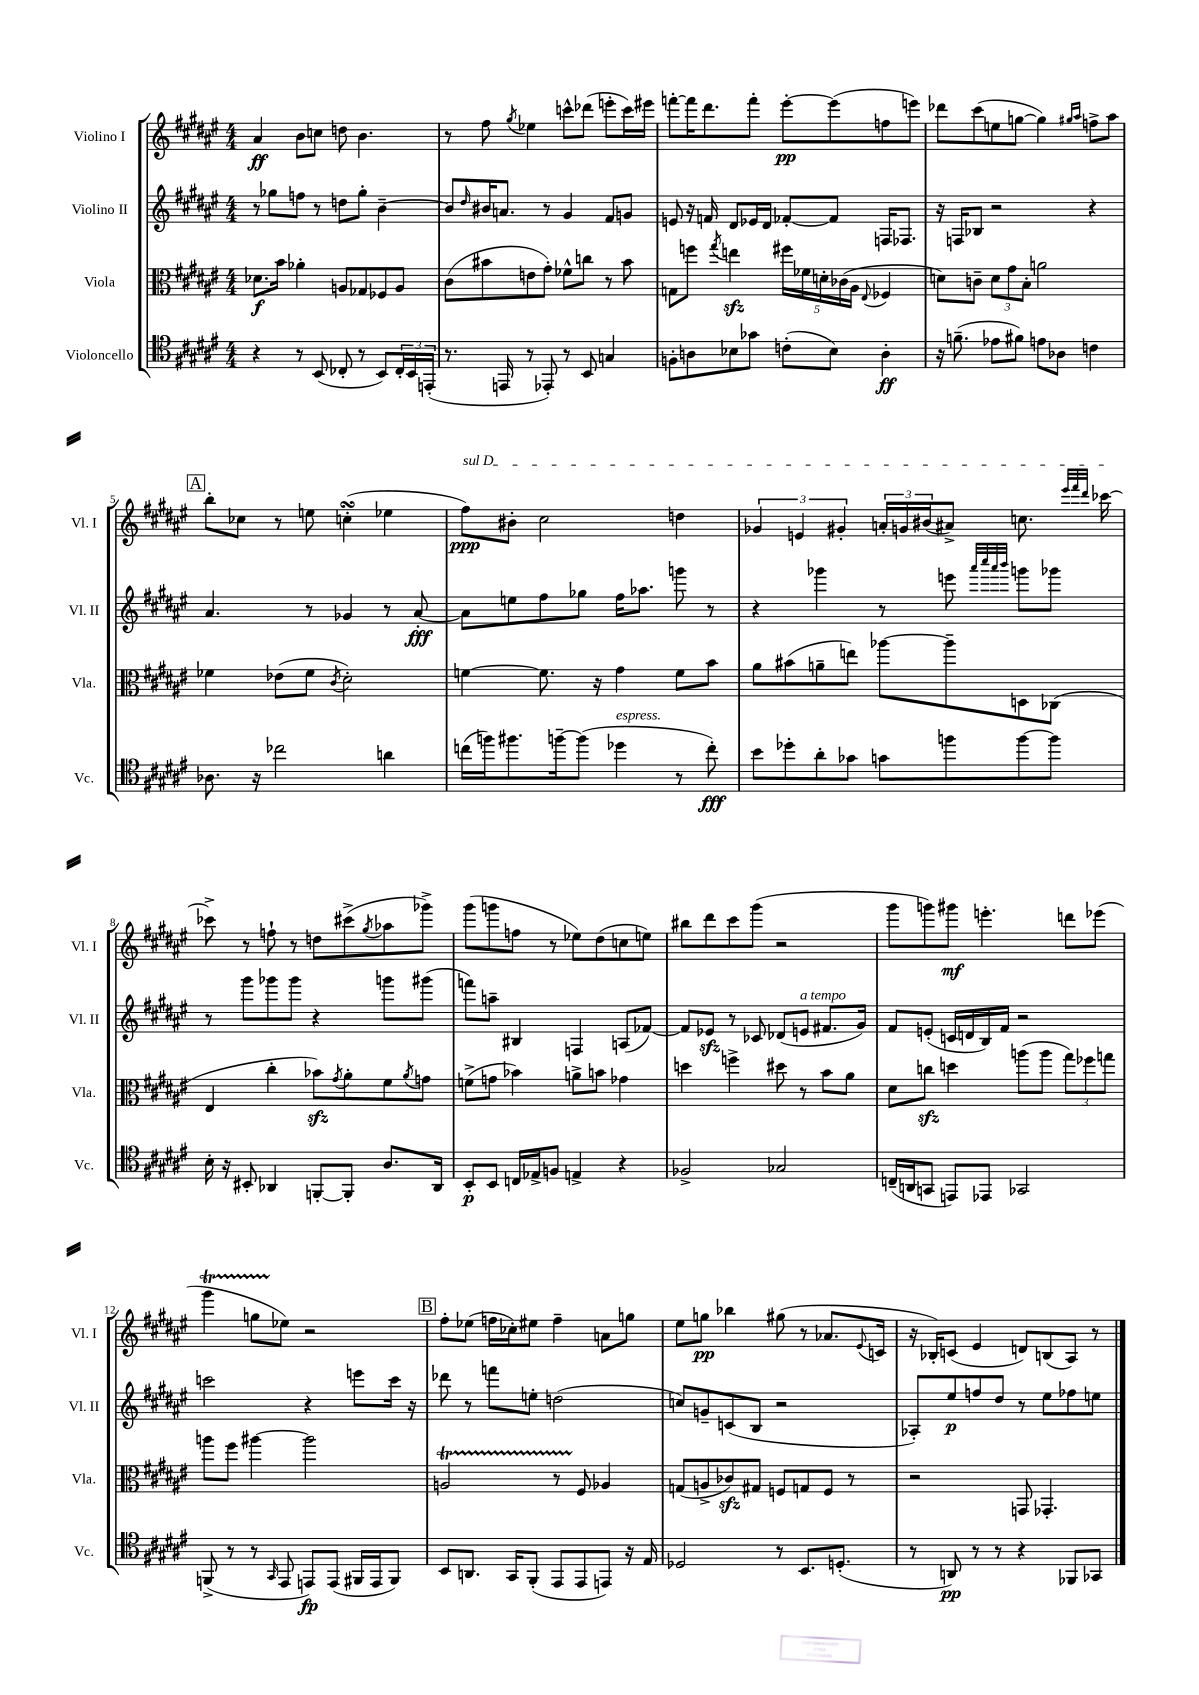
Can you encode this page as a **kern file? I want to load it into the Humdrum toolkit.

**kern	**dynam	**kern	**dynam	**kern	**dynam	**kern	**dynam
*part4	*part4	*part3	*part3	*part2	*part2	*part1	*part1
*staff4	*staff4	*staff3	*staff3	*staff2	*staff2	*staff1	*staff1
*I"Violoncello	*	*I"Viola	*	*I"Violino II	*	*I"Violino I	*
*I'Vc.	*	*I'Vla.	*	*I'Vl. II	*	*I'Vl. I	*
*clefC4	*	*clefC3	*	*clefG2	*	*clefG2	*
*k[f#c#g#d#a#e#]	*	*k[f#c#g#d#a#e#]	*	*k[f#c#g#d#a#e#]	*	*k[f#c#g#d#a#e#]	*
*M4/4	*	*M4/4	*	*M4/4	*	*M4/4	*
=1	=1	=1	=1	=1	=1	=1	=1
4r	.	8.d-X\L	f	8r	.	4a#/	ff
.	.	.	.	8gg-X\L	.	.	.
.	.	16b\Jk	.	.	.	.	.
8r	.	4a-X'\	.	8ffn\J	.	8b\L	.
(8BB/	.	.	.	8r	.	8ccn\J	.
8C-X'/	.	8An/L	.	8ddn\L	.	8ddn\	.
8r	.	8G-X/	.	8gg-'\J	.	4.b\	.
8BB/L)	.	8F-X/	.	[4b~\	.	.	.
24C-'/L	.	8A/J	.	.	.	.	.
24BB/	.	.	.	.	.	.	.
(24EEn'/JJ	.	.	.	.	.	.	.
=2	=2	=2	=2	=2	=2	=2	=2
8.r	.	(8c#\L	.	8b/L]	.	8r	.
.	.	.	.	16qqdd#/	.	.	.
.	.	8b#X\	.	16b#X/K	.	8ff#\	.
16EEn/	.	.	.	8.an/J	.	.	.
.	.	.	.	.	.	8qgg#/	.
8r	.	8en\	.	.	.	4ee-X\	.
8EE-X'/)	.	8g#'\J)	.	8r	.	.	.
8r	.	8f-X^^\L	.	4g#/	.	8cccn^^\L	.
8BB/	.	8ccn\J	.	.	.	(8ddd-X\J	.
4Gn/	.	8r	.	8f#/L	.	8eeen'\L	.
.	.	8b#\	.	8gn/J	.	16ccc\L)	.
.	.	.	.	.	.	16eee#X\JJ	.
=3	=3	=3	=3	=3	=3	=3	=3
8Fn'\L	.	8Gn\L	.	8en/	.	[8fffn'\L	.
8An\	.	8ffn\J	.	16r	.	16fff\K]	.
.	.	.	.	16fn/	.	8.ddd#\	.
.	.	8qgg#/	.	.	.	.	.
8B-X\	.	4eenzz\	.	8d#/L	.	.	.
8g-X\J	.	.	.	16e-X/L	.	8fff'\J	.
.	.	.	.	16d#/JJ	.	.	.
(8cn'\L	.	20ff#X\LL	.	[8f-X'/L	.	[8eee#'\L	pp
.	.	20f-X\	.	.	.	.	.
.	.	20dn'\	.	.	.	.	.
8B-\J)	.	.	.	8f-/J]	.	(8eee#\]	.
.	.	(20c-X\	.	.	.	.	.
.	.	20A#\JJ	.	.	.	.	.
.	.	8qqE#/	.	.	.	.	.
4A'\	ff	4F-X/	.	16Fn/KL	.	8ffn\	.
.	.	.	.	8.F-X/J	.	.	.
.	.	.	.	.	.	8eeen\J)	.
=4	=4	=4	=4	=4	=4	=4	=4
16r	.	8dn\L)	.	16r	.	8ddd-X\L	.
(8.fn~\	.	.	.	16Fn/KL	.	.	.
.	.	8cn~\J	.	8B-X/J	.	(8ccc#\	.
8e-X\L	.	12d\L	.	2r	.	8een\	.
.	.	12g#\	.	.	.	.	.
8f#X\J)	.	.	.	.	.	[8ggn\J	.
.	.	12B'\J	.	.	.	.	.
8en\L	.	2an\	.	.	.	4gg\])	.
8A-X\J	.	.	.	.	.	.	.
.	.	.	.	.	.	16qqgg#X/LL	.
.	.	.	.	.	.	16qqaa#/JJ	.
4cn\	.	.	.	4r	.	8ffn^\L	.
.	.	.	.	.	.	8aa#\J	.
!!LO:LB:g=z
!!LO:REH:place=s1:t=A
=5	=5	=5	=5	=5	=5	=5	=5
8.A-X\	.	4f-X\	.	4.a#/	.	8bb'\L	.
.	.	.	.	.	.	8cc-X\J	.
16r	.	.	.	.	.	.	.
2cc-X\	.	(8e-X\L	.	.	.	8r	.
.	.	8f-\J	.	8r	.	8een\	.
.	.	8qc#/	.	.	.	.	.
.	.	2d#'\)	.	4g-X/	.	(4ccnsSSs'\	.
4an\	.	.	.	8r	.	4ee-X\	.
.	.	.	.	[8a#'/	fff	.	.
=6	=6	=6	=6	=6	=6	=6	=6
!	!	!	!	!	!	!LO:TX:a:i:t=sul D	!
(16ccn\LL	.	[4fn\	.	8a#\L]	.	8ff#\L)	ppp
16ffn\J)	.	.	.	.	.	.	.
8.ff#X\	.	.	.	8een\	.	8b#X'\J	.
.	.	8.f\]	.	8ff#\	.	2cc#\	.
[16ffn~\k	.	.	.	.	.	.	.
(8ff\J]	.	.	.	8gg-X\J	.	.	.
.	.	16r	.	.	.	.	.
!LO:TX:a:i:t=espress.	!	!	!	!	!	!	!
4dd-X\	.	4g#\	.	16ff#\KL	.	.	.
.	.	.	.	8.aa-X\J	.	.	.
8r	.	8f\L	.	8gggn\	.	4ddn\	.
8cc'\)	fff	8b\J	.	8r	.	.	.
=7	=7	=7	=7	=7	=7	=7	=7
8b\L	.	8a#\L	.	4r	.	6g-X/	.
8dd-X'\	.	(8b#X\	.	.	.	.	.
.	.	.	.	.	.	6en/	.
8a#'\	.	8an~\	.	4ggg-X\	.	.	.
.	.	.	.	.	.	6g#X'/	.
8g-X\J	.	8een\J)	.	.	.	.	.
8gn\L	.	[8aa-X\L	.	8r	.	24an'/LL	.
.	.	.	.	.	.	24gn/	.
.	.	.	.	.	.	(24b#X/J	.
8ffn\	.	8aa-~\]	.	8eeen\	.	8a#X^/J)	.
.	.	.	.	32qqaaa#/LLL	.	.	.
.	.	.	.	32qqcccc#/	.	.	.
.	.	.	.	32qqaaa#/	.	.	.
.	.	.	.	32qqbbb/JJJ	.	.	.
[8ff\	.	8Dn\	.	8gggn\L	.	8.ccn\	.
8ff\J]	.	(8C-X\J	.	8ggg-X\J	.	.	.
.	.	.	.	.	.	32qqeee#/LLL	.
.	.	.	.	.	.	32qqfff#/	.
.	.	.	.	.	.	32qqddd#/JJJ	.
.	.	.	.	.	.	[16ccc-X\	.
!!LO:LB:g=z
=8	=8	=8	=8	=8	=8	=8	=8
16B'\	.	4E#/	.	8r	.	8ccc-X^\]	.
16r	.	.	.	.	.	.	.
8BB#X'/	.	.	.	8ggg#\L	.	8r	.
4AA-X/	.	4cc#'\	.	8ggg-X\	.	8ffn`\	.
.	.	.	.	8ggg-\J	.	8r	.
[8FFn'/L	.	8b-Xzz\L)	.	4r	.	8ddn\L	.
.	.	8qg#/	.	.	.	.	.
8FF'/J]	.	8a#'\	.	.	.	(8ccc#X^\	.
.	.	.	.	.	.	8qgg#/	.
8.A#/L	.	8f#\	.	8gggn\L	.	8aa-X\	.
.	.	8qa#/	.	.	.	.	.
.	.	8gn\J	.	(8ggg#X\J	.	8ggg-X^\J)	.
16AA-/Jk	.	.	.	.	.	.	.
=9	=9	=9	=9	=9	=9	=9	=9
8BB'/L	p	(8fn^\L	.	8fffn\L)	.	(8ggg#\L	.
8BB/J	.	8gn\J	.	8aan~\J	.	8gggn\	.
16Cn/LL	.	4b-X\)	.	4B#X/	.	8ffn\J	.
16E-X^/J	.	.	.	.	.	.	.
8Fn/J	.	.	.	.	.	8r	.
4En^/	.	8an^\L	.	4Fn/	.	8ee-X\L)	.
.	.	8bn\J	.	.	.	(8dd#\	.
4r	.	4g-X\	.	(8An/L	.	8ccn\	.
.	.	.	.	[8f-X/J)	.	8een\J)	.
=10	=10	=10	=10	=10	=10	=10	=10
2F-X^/	.	4ddn\	.	8f-/L]	.	8bb#X\L	.
.	.	.	.	8e-Xzz/J	.	8ddd#\	.
.	.	4ffn^\	.	8r	.	8ccc#\	.
.	.	.	.	8c-X/	.	(8ggg#\J	.
2G-X/	.	8dd#X\	.	(8d-X/L	.	2r	.
!	!	!	!	!LO:TX:a:i:t=a tempo	!	!	!
.	.	8r	.	8en/J	.	.	.
.	.	8b\L	.	8.f#X/L	.	.	.
.	.	8a#\J	.	.	.	.	.
.	.	.	.	16g#/Jk)	.	.	.
=11	=11	=11	=11	=11	=11	=11	=11
(16Cn~/LL	.	8d#\L	.	8f#/L	.	8ggg#\L	.
16AAn/J	.	.	.	.	.	.	.
8GGn/J	.	8ccnzz\J	.	(8en'/J	.	8gggn\)	.
8EEn/L)	.	4ddn\	.	16cn/LL	.	8ggg#X\J	mf
.	.	.	.	16dn/	.	.	.
8EE-X/J	.	.	.	16B/)	.	4.eeen'\	.
.	.	.	.	16f#/JJ	.	.	.
2GG-X/	.	(8aan\L	.	2r	.	.	.
.	.	8aa\J	.	.	.	.	.
.	.	12gg#\L)	.	.	.	8dddn\L	.
.	.	12ff-X\	.	.	.	.	.
.	.	.	.	.	.	(8eee-X\J	.
.	.	12ggn\J	.	.	.	.	.
!!LO:LB:g=z
=12	=12	=12	=12	=12	=12	=12	=12
(8FFn^/	.	8aan\L	.	2cccn\	.	4ggg#T\	.
8r	.	8ff#\J	.	.	.	.	.
8r	.	[4aa#X\	.	.	.	8ggnTTT\L	.
16qqGG#/	.	.	.	.	.	.	.
8EE#/	.	.	.	.	.	8ee-X\J)	.
8EEn/L)	fp	2aa#\]	.	4r	.	2r	.
(8EE/J	.	.	.	.	.	.	.
16FF#X/LL	.	.	.	8eeen\L	.	.	.
16EE/J	.	.	.	.	.	.	.
8FF#/J)	.	.	.	16ccc\Jk	.	.	.
.	.	.	.	16r	.	.	.
!!LO:REH:place=s1:t=B
=13	=13	=13	=13	=13	=13	=13	=13
8BB/L	.	2AnT/	.	8ddd-X\	.	8ff#'\L	.
8.AAn/J	.	.	.	8r	.	(8ee-X\J	.
.	.	.	.	8fffn\L	.	16ffn\LL	.
16GG#/KL	.	.	.	.	.	16cc-X'\J)	.
(8FF#'/J	.	.	.	8een'\J	.	8ee#X\J	.
8EE#/L	.	8r	.	(2ddn\	.	4ff~\	.
8EE#/	.	8F#/	.	.	.	.	.
8EEn/J)	.	4A-X/	.	.	.	8an\L	.
16r	.	.	.	.	.	8ggn\J	.
16E#/	.	.	.	.	.	.	.
=14	=14	=14	=14	=14	=14	=14	=14
2D-X/	.	(8Gn/L	.	8ccn/L)	.	8ee#\L	.
.	.	8An^/	.	8gn~/	.	8ggn\J	pp
.	.	8c-Xzz/)	.	(8cn/	.	4bb-X\	.
.	.	8G#X/J	.	8B/J	.	.	.
8r	.	8Fn/L	.	2r	.	(8gg#X\	.
8.BB/L	.	8Gn/	.	.	.	8r	.
.	.	8F/J	.	.	.	8.a-X/L	.
(8.Dn'/J	.	.	.	.	.	.	.
.	.	8r	.	.	.	.	.
.	.	.	.	.	.	8qqe#/	.
.	.	.	.	.	.	16cn/Jk	.
=15	=15	=15	=15	=15	=15	=15	=15
8r	.	2r	.	8A-X'/L)	.	16r	.
.	.	.	.	.	.	16B-X'/KL)	.
8AAn/)	pp	.	.	8ee#/	p	(8cn/J	.
8r	.	.	.	8ffn/	.	4e#/	.
8r	.	.	.	8dd#/J	.	.	.
4r	.	8GGn/	.	8r	.	8dn/L)	.
.	.	4.GG-X'/	.	8ee#\L	.	(8Bn/	.
8FF-X/L	.	.	.	8ff-X\	.	8A#/J)	.
8GG-X/J	.	.	.	8een\J	.	8r	.
==	==	==	==	==	==	==	==
*-	*-	*-	*-	*-	*-	*-	*-
